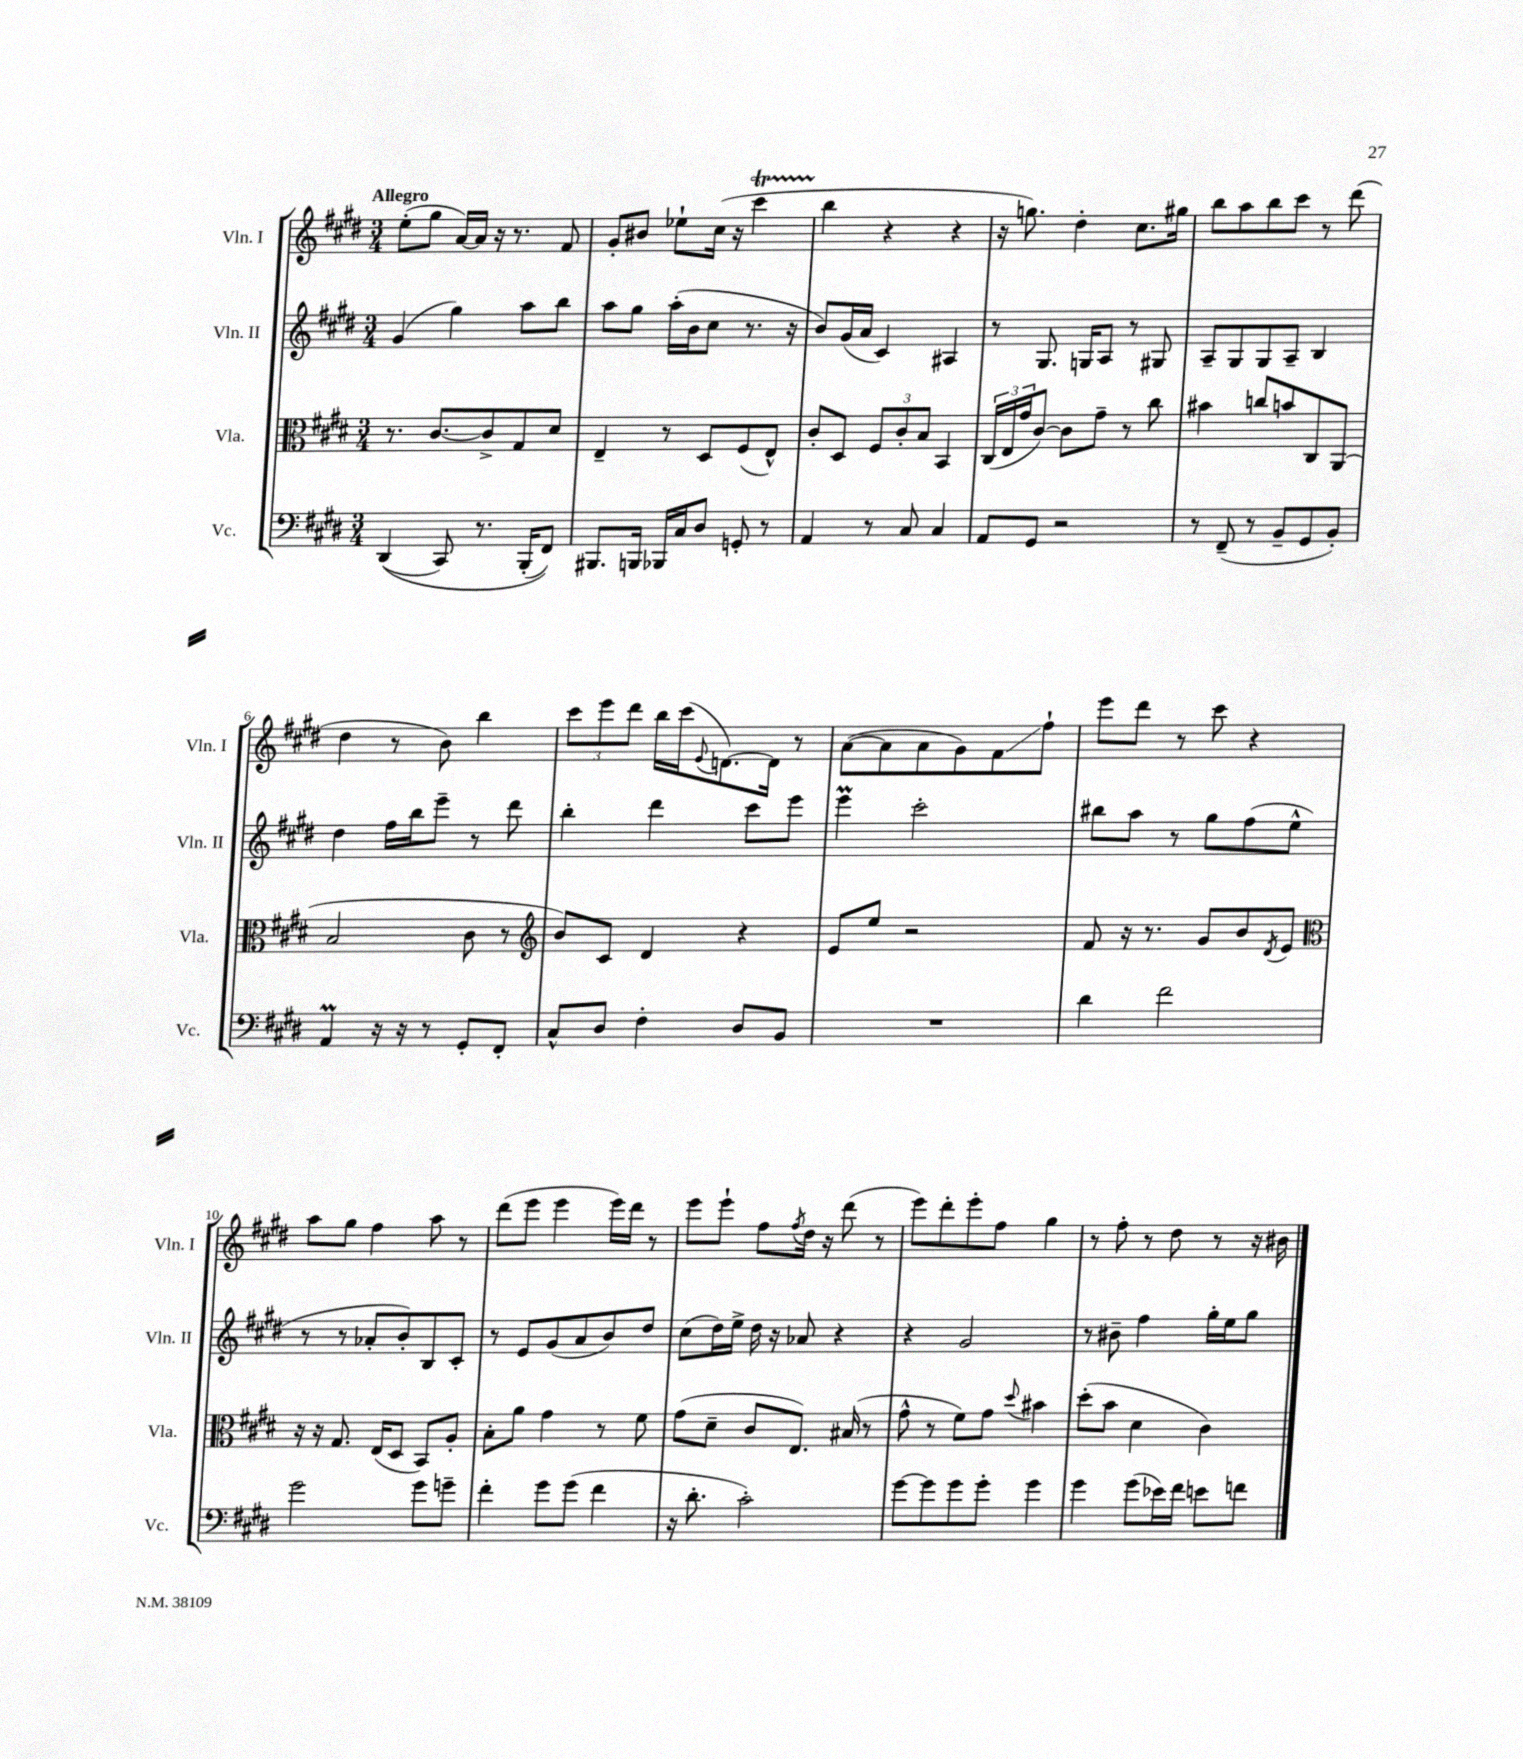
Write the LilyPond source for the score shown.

<<
\new StaffGroup <<
\new Staff = "s0" \with { instrumentName = "Vln. I" shortInstrumentName = "Vln. I" } {
    \clef treble \key e \major \numericTimeSignature \time 3/4 \tempo "Allegro"
    e''8-.( gis''8 a'16~) a'16 r16 r8. fis'8 |
    gis'8-. bis'8 ees''8-! cis''16( r16 cis'''4\startTrillSpan |
    b''4\stopTrillSpan r4 r4 |
    r16 g''8.) dis''4-. cis''8. gis''16 |
    b''8 a''8 b''8 cis'''8 r8 dis'''8( |
    dis''4 r8 b'8) b''4 |
    \tuplet 3/2 { cis'''8 e'''8 dis'''8 } b''16 cis'''16( \appoggiatura { e'8 } d'8.~) d'16 r8 |
    a'8~( a'8 a'8 gis'8) fis'8\glissando fis''8-! |
    e'''8 dis'''8 r8 cis'''8 r4 |
    a''8 gis''8 fis''4 a''8 r8 |
    dis'''8( e'''8 e'''4 e'''16) dis'''16 r8 |
    e'''8 e'''8-! fis''8 \acciaccatura { fis''8 } dis''16 r16 dis'''8( r8 |
    e'''8) dis'''8-. e'''8-. fis''8 gis''4 |
    r8 fis''8-. r8 dis''8 r8 r16 bis'16 \bar "|." |
}
\new Staff = "s1" \with { instrumentName = "Vln. II" shortInstrumentName = "Vln. II" } {
    \clef treble \key e \major \numericTimeSignature \time 3/4
    gis'4( gis''4) a''8 b''8 |
    a''8 gis''8 a''16-.( b'16 cis''8 r8. r16 |
    b'8) gis'16( a'16 cis'4) ais4 |
    r8 gis8. g16 a8 r8 gis8 |
    a8-- gis8 gis8 a8-- b4 |
    dis''4 fis''16 b''16 e'''8-- r8 dis'''8 |
    b''4-. dis'''4 cis'''8 e'''8 |
    e'''4\prall cis'''2-. |
    bis''8 a''8 r8 gis''8 fis''8( e''8-^ |
    r8 r8 aes'8-. b'8-.) b8 cis'8-. |
    r8 e'8 gis'8( a'8 b'8) dis''8 |
    cis''8( dis''16) e''16-> dis''16 r16 aes'8 r4 |
    r4 gis'2 |
    r8 bis'8-- fis''4 gis''16-. e''16 gis''8 \bar "|." |
}
\new Staff = "s2" \with { instrumentName = "Vla." shortInstrumentName = "Vla." } {
    \clef alto \key e \major \numericTimeSignature \time 3/4
    r8. cis'8.~ cis'8-> gis8 dis'8 |
    e4-- r8 dis8 fis8( e8-^) |
    cis'8-. dis8 \tuplet 3/2 { fis8 cis'8-. b8 } b,4 |
    \tuplet 3/2 { cis16( e16 gis'16 } cis'8~) cis'8 gis'8-- r8 cis''8 |
    bis'4 c''8 b'8 cis8 a,8( |
    b2 cis'8 r8 |
    \clef treble b'8) cis'8 dis'4 r4 |
    e'8 e''8 r2 |
    fis'8 r16 r8. gis'8 b'8 \acciaccatura { dis'8 } e'8 |
    \clef alto r16 r16 gis8. e16( dis8 b,8) a8-. |
    b8-. a'8 gis'4 r8 fis'8 |
    gis'8( dis'8-- cis'8 e8.) bis16( r8 |
    gis'8-^ r8 fis'8) gis'8 \appoggiatura { dis''8 } bis'4 |
    dis''8-.( b'8 dis'4 cis'4) \bar "|." |
}
\new Staff = "s3" \with { instrumentName = "Vc." shortInstrumentName = "Vc." } {
    \clef bass \key e \major \numericTimeSignature \time 3/4
    dis,4(\( cis,8) r8. b,,16-.( fis,8)\) |
    bis,,8. b,,16 bes,,16 cis16 dis8 g,8-. r8 |
    a,4 r8 cis8 cis4 |
    a,8 gis,8 r2 |
    r8 fis,8--( r8 b,8-- gis,8 b,8-.) |
    a,4\prall r16 r16 r8 gis,8-. fis,8-. |
    cis8-^ dis8 fis4-. dis8 b,8 |
    R2. |
    dis'4 fis'2 |
    gis'2 gis'8 g'8-- |
    fis'4-. gis'8 gis'8( fis'4 |
    r16 dis'8.-. cis'2-.) |
    gis'8~ gis'8 gis'8 gis'8-. gis'4 |
    gis'4 gis'8( ees'16) fis'16 e'8 f'8 \bar "|." |
}
>>
>>
